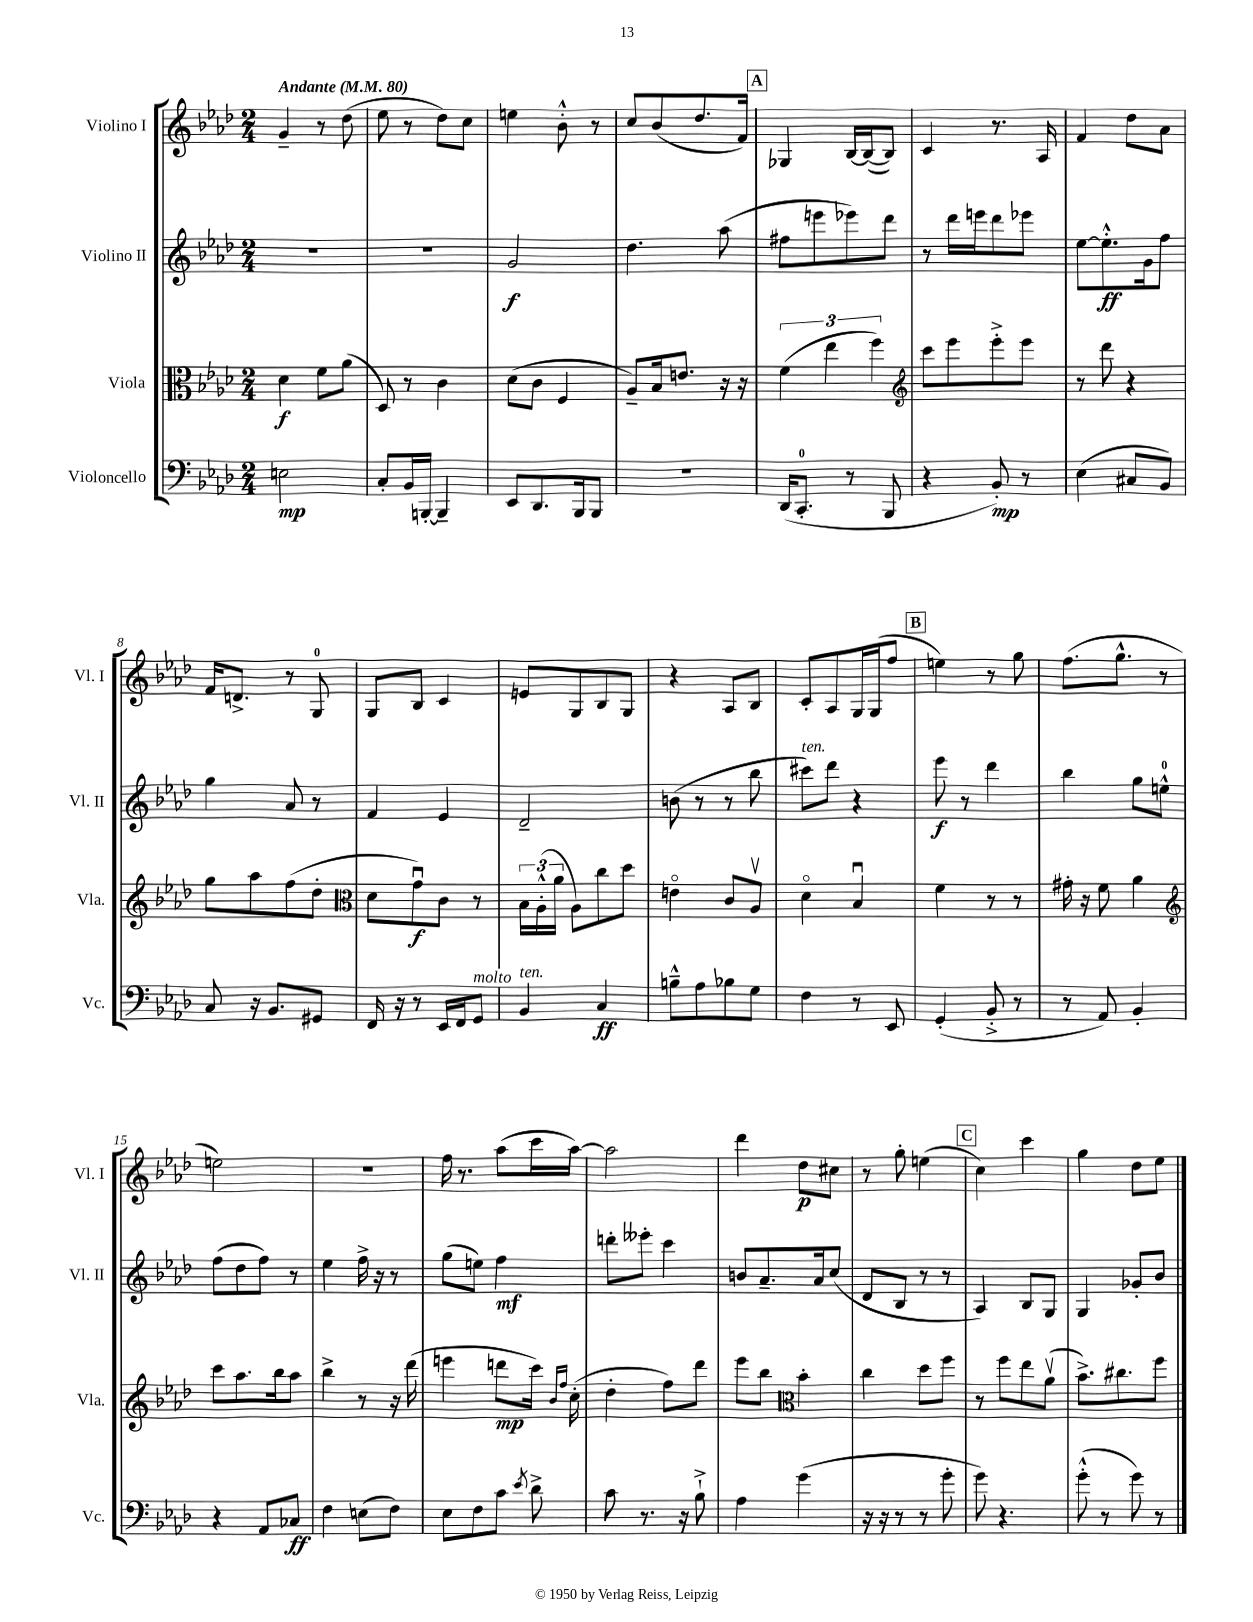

**kern	**kern	**kern	**kern
*staff4	*staff3	*staff2	*staff1
*clefF4	*clefC3	*clefG2	*clefG2
*k[b-e-a-d-]	*k[b-e-a-d-]	*k[b-e-a-d-]	*k[b-e-a-d-]
*M2/4	*M2/4	*M2/4	*M2/4
*MM80	*MM80	*MM80	*MM80
2E	4d-	2r	4g~
.	8f	.	8r
.	(8a-	.	(8dd-
=	=	=	=
8C'	8D-)	2r	8ee-
16BB-	8r	.	8r
[16BBB'	.	.	.
4BBB~]	4c	.	8dd-)
.	.	.	8cc
=	=	=	=
8EE-	(8d-	2g	4ee
8.DD-	8c	.	.
.	4F	.	8b-'^^
16BBB-	.	.	.
8BBB-	.	.	8r
=	=	=	=
2r	8A-~)	4.dd-	8cc
.	16B-	.	(8b-
.	8.e	.	.
.	.	.	8.dd-
.	16r	(8aa-	.
.	16r	.	16f)
=	=	=	=
(16DD-	(6f	8ff#	4G-
8.CC'	.	.	.
.	.	8eee	.
.	6ee-	.	.
8r	.	8eee-)	[16B-
.	.	.	(16B-_
.	6ff)	.	.
8BBB-	.	8ddd-	8B-])
=	=	=	=
*	*clefG2	*	*
4r	8ccc	8r	4c
.	8eee-	16ddd-	.
.	.	16eee	.
8BB-')	8eee-'^	8ddd-	8.r
8r	8eee-	8eee-	.
.	.	.	16A-
=	=	=	=
(4E-	8r	[8ee-	4f
.	8ddd-	8.ee-'^^]	.
8C#	4r	.	8dd-
.	.	16g	.
8BB-)	.	8ff	8a-
=	=	=	=
8C	8gg	4gg	16f
.	.	.	8.d^
16r	8aa-	.	.
8.BB-	.	.	.
.	(8ff	8a-	8r
8GG#	8dd-'	8r	8G
=	=	=	=
*	*clefC3	*	*
16FF	8d-	4f	8G
16r	.	.	.
8r	8gu)	.	8B-
16EE-	8c	4e-	4c
16FF	.	.	.
8GG	8r	.	.
=	=	=	=
4BB-	24B-	2d-~	8e
.	(24A-'^^	.	.
.	24a-	.	.
.	8A-)	.	8G
4C	8cc	.	8B-
.	8dd-	.	8G
=	=	=	=
8B~^^	4eo	(8b	4r
8A-	.	8r	.
8B-	8c	8r	8A-
8G	8A-v	8bb-	8B-
=	=	=	=
4F	4d-o	8ccc#)	8c'
.	.	8ddd-	8A-
8r	4B-u	4r	16G
.	.	.	(16G
8EE-	.	.	8ff
=	=	=	=
(4GG'	4f	8eee-	4ee)
.	.	8r	.
8BB-'^	8r	4ddd-	8r
8r	8r	.	8gg
=	=	=	=
8r	16g#'	4bb-	(8.ff
.	16r	.	.
8AA-)	8f	.	.
.	.	.	8.gg^^
4BB-'	4a-	8gg	.
.	.	8ee^^	8r
=	=	=	=
*	*clefG2	*	*
4r	8ccc	(8ff	2ee)
.	8.aa-	8dd-	.
8AA-	.	8ff)	.
.	16bb-	.	.
8C-	8aa-	8r	.
=	=	=	=
4F	4bb-^	4ee-	2r
(8E	8r	16ff^	.
.	.	16r	.
8F)	16r	8r	.
.	(16ddd-	.	.
=	=	=	=
8E-	4eee	(8gg	16ff
.	.	.	8.r
8F	.	8ee)	.
8c	8ddd	4ff	(8aa-
8qe-	.	.	.
8d-^	16ccc)	.	16ccc
.	16qqb-	.	.
.	16qqff	.	.
.	(16cc'	.	[16aa-)
=	=	=	=
8c	4dd-'	8ddd'	2aa-]
8.r	.	8eee--'	.
.	8ff)	4ccc	.
16r	.	.	.
8B-`^	8ddd-	.	.
=	=	=	=
4A-	8eee-	8b	4ddd-
.	8bb-	8.a-~	.
*	*clefC3	*	*
(4g	4b-'	.	8dd-
.	.	16a-	.
.	.	(8cc	8cc#
=	=	=	=
16r	4cc	8d-	8r
16r	.	.	.
8r	.	8B-	8gg'
8r	8dd-	8r	(4ee
8g'	8ff	8r	.
=	=	=	=
8g)	8r	4A-)	4cc)
4.r	8ff	.	.
.	8ee-	8B-	4ccc
.	(8a-v	8G	.
=	=	=	=
(8g'^^	8.b-^)	4G	4gg
8r	.	.	.
.	8.cc#	.	.
8g)	.	8g-'	8dd-
8r	8ff	8b-	8ee-
==	==	==	==
*-	*-	*-	*-
